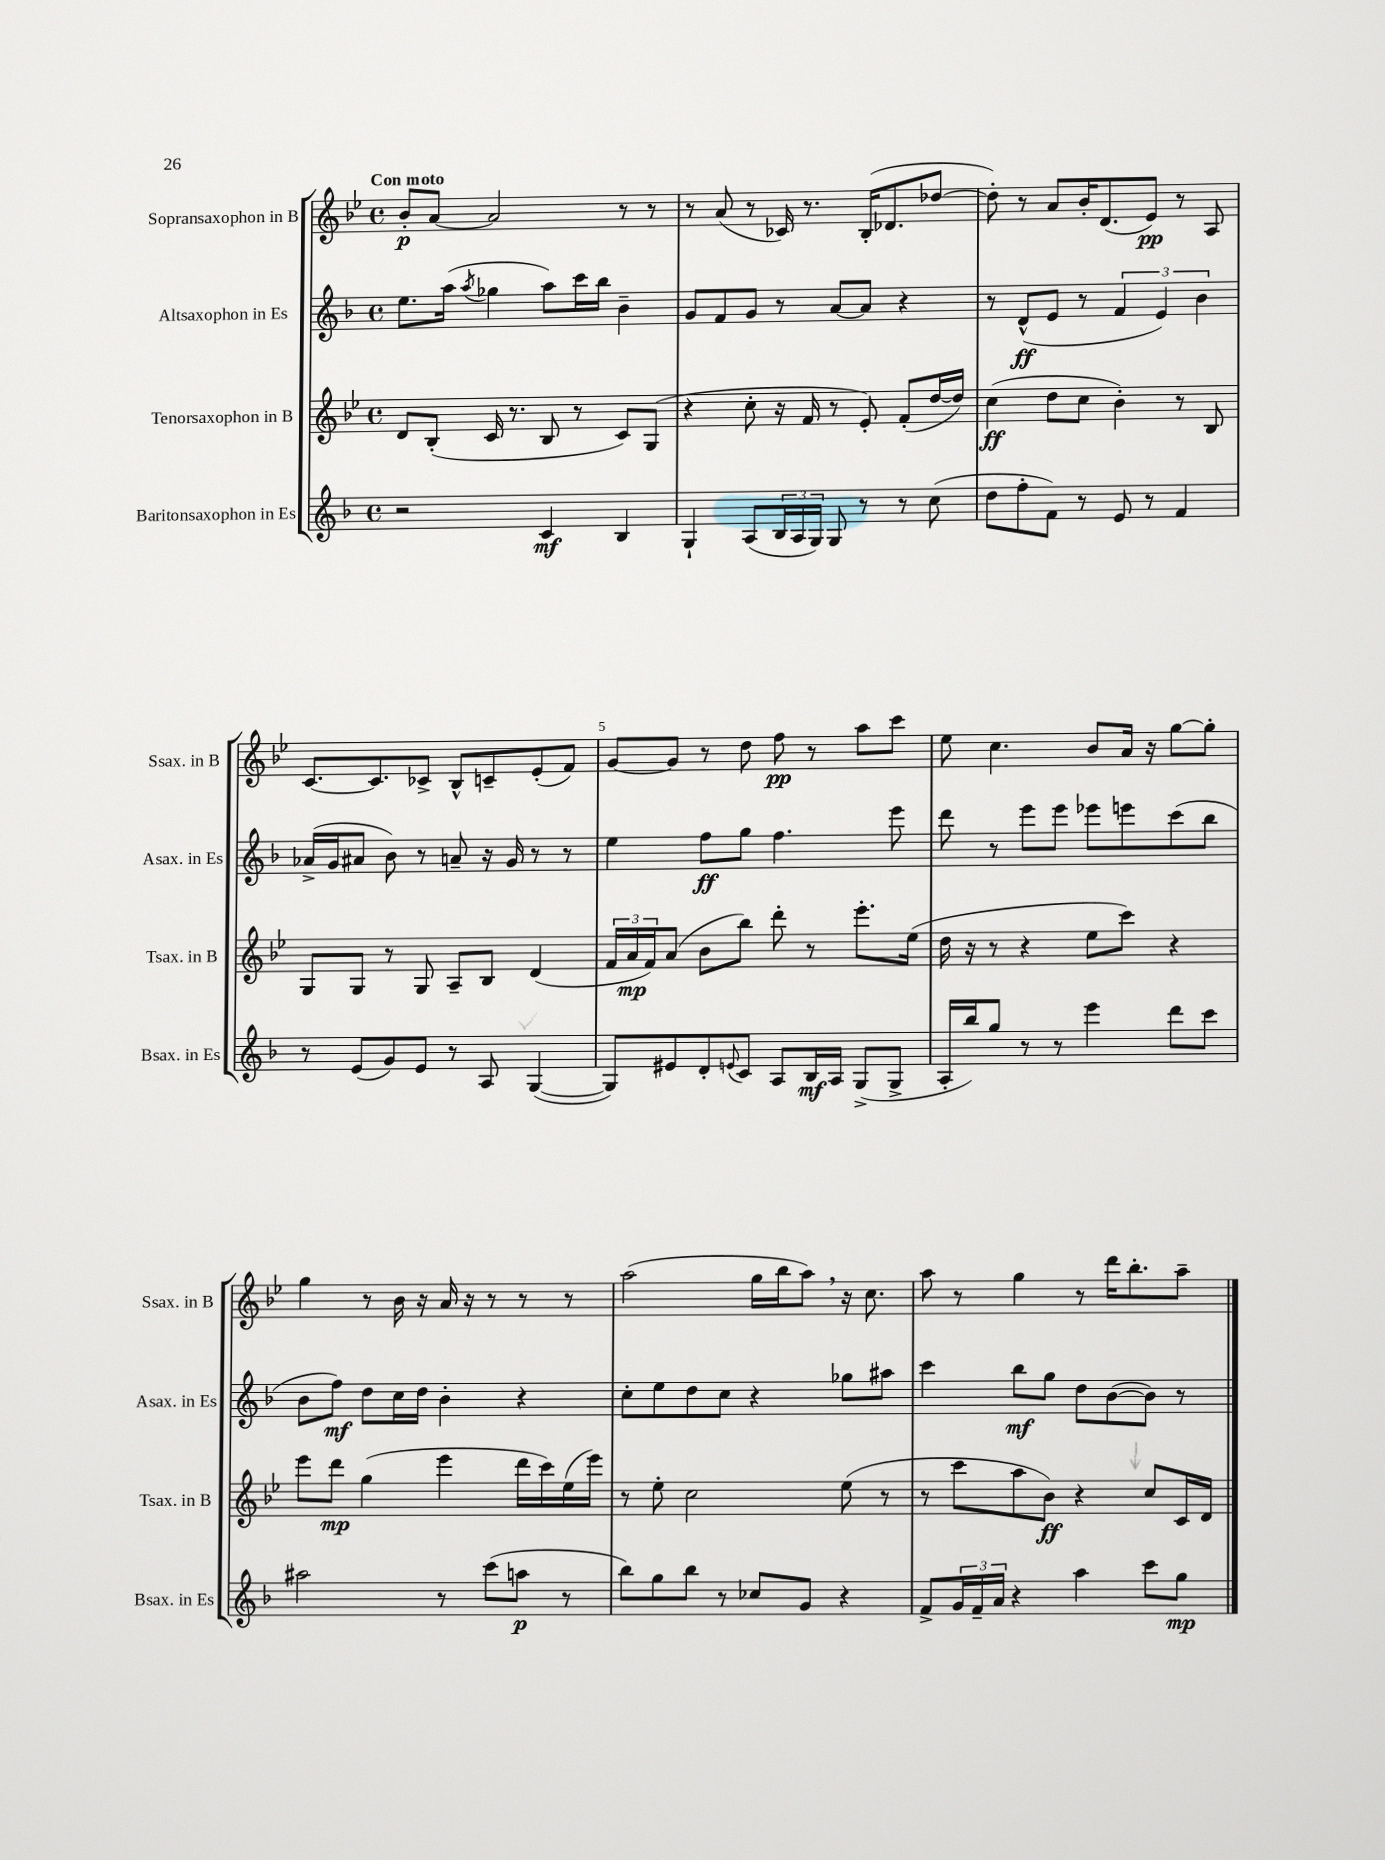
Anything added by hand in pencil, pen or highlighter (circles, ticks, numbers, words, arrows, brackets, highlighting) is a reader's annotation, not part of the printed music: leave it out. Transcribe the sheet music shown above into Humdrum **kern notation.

**kern	**dynam	**kern	**dynam	**kern	**dynam	**kern	**dynam
*part4	*part4	*part3	*part3	*part2	*part2	*part1	*part1
*staff4	*staff4	*staff3	*staff3	*staff2	*staff2	*staff1	*staff1
*I"Baritonsaxophon in Es	*	*I"Tenorsaxophon in B	*	*I"Altsaxophon in Es	*	*I"Sopransaxophon in B	*
*I'Bsax. in Es	*	*I'Tsax. in B	*	*I'Asax. in Es	*	*I'Ssax. in B	*
*clefG2	*	*clefG2	*	*clefG2	*	*clefG2	*
*k[b-]	*	*k[b-e-]	*	*k[b-]	*	*k[b-e-]	*
*M4/4	*	*M4/4	*	*M4/4	*	*M4/4	*
*met(c)	*	*met(c)	*	*met(c)	*	*met(c)	*
=1	=1	=1	=1	=1	=1	=1	=1
!	!	!	!	!	!	!LO:TX:a:B:t=Con moto	!
2r	.	8d/L	.	8.ee\L	.	8b-'/L	p
.	.	(8B-'/J	.	.	.	[8a/J	.
.	.	.	.	(16aa\Jk	.	.	.
.	.	.	.	8qaa/	.	.	.
.	.	16c/	.	4gg-X\	.	2a/]	.
.	.	8.r	.	.	.	.	.
4c/	mf	8B-/	.	8aa\L)	.	.	.
.	.	8r	.	16ccc\L	.	.	.
.	.	.	.	16bb-\JJ	.	.	.
4B-/	.	8c/L)	.	4b-~\	.	8r	.
.	.	(8G/J	.	.	.	8r	.
=2	=2	=2	=2	=2	=2	=2	=2
4G`/	.	4r	.	8g/L	.	8r	.
.	.	.	.	8f/	.	(8a/	.
(8A/L	.	8cc'\	.	8g/J	.	8r	.
24B-/L	.	16r	.	8r	.	16c-X/)	.
24A/	.	.	.	.	.	.	.
.	.	16f/	.	.	.	8.r	.
24G/JJ)	.	.	.	.	.	.	.
8G/	.	8r	.	[8a/L	.	.	.
8r	.	8e-'/)	.	8a/J]	.	(16B-'/KL	.
.	.	.	.	.	.	8.d-X/	.
8r	.	(8f'/L	.	4r	.	.	.
(8cc\	.	[16dd/L	.	.	.	[8dd-X/J	.
.	.	16dd/JJ])	.	.	.	.	.
=3	=3	=3	=3	=3	=3	=3	=3
8dd\L	.	(4cc\	ff	8r	.	8dd-'\])	.
8ff'\	.	.	.	(8d^^/L	ff	8r	.
8f\J)	.	8dd\L	.	8e/J	.	8a/L	.
8r	.	8cc\J	.	8r	.	16b-'/K	.
.	.	.	.	.	.	(8.d/	.
8e/	.	4b-'\)	.	6f/	.	.	.
8r	.	.	.	.	.	8e-/J)	pp
.	.	.	.	6e/)	.	.	.
4f/	.	8r	.	.	.	8r	.
.	.	.	.	6b-\	.	.	.
.	.	8B-/	.	.	.	8A/	.
!!LO:LB:g=z
=4	=4	=4	=4	=4	=4	=4	=4
8r	.	8G/L	.	(16a-X^/LL	.	[8.c/L	.
.	.	.	.	16g/J	.	.	.
(8e/L	.	8G/J	.	8a#X/J	.	.	.
.	.	.	.	.	.	8.c/]	.
8g/)	.	8r	.	8b-\)	.	.	.
8e/J	.	8G/	.	8r	.	8c-X^/J	.
8r	.	8A~/L	.	8an~/	.	8B-^^/L	.
8A/	.	8B-/J	.	16r	.	8cn~/	.
.	.	.	.	16g/	.	.	.
([4G/	.	(4d/	.	8r	.	(8e-'/	.
.	.	.	.	8r	.	8f/J)	.
=5	=5	=5	=5	=5	=5	=5	=5
8G/L])	.	24f/LL	.	4ee\	.	[8g/L	.
.	.	24a/	mp	.	.	.	.
.	.	24f/J)	.	.	.	.	.
8e#X/	.	(8a/J	.	.	.	8g/J]	.
8d'/	.	8b-\L	.	8ff\L	ff	8r	.
8qqen/	.	.	.	.	.	.	.
8c/J	.	8bb-\J)	.	8gg\J	.	8dd\	.
8A/L	.	8ddd'\	.	4.ff\	.	8ff\	pp
16B-/L	mf	8r	.	.	.	8r	.
16A/JJ	.	.	.	.	.	.	.
(8G^/L	.	8.eee-'\L	.	.	.	8aa\L	.
8G^/J	.	.	.	8eee\	.	8ccc\J	.
.	.	(16ee-\Jk	.	.	.	.	.
=6	=6	=6	=6	=6	=6	=6	=6
16A'/LL	.	16dd\	.	8ddd\	.	8ee-\	.
16bb-/J)	.	16r	.	.	.	.	.
8gg/J	.	8r	.	8r	.	4.cc\	.
8r	.	4r	.	8eee\L	.	.	.
8r	.	.	.	8eee\J	.	.	.
4eee\	.	8ee-\L	.	8eee-X\L	.	8b-/L	.
.	.	8ccc\J)	.	8eeen\	.	16a/Jk	.
.	.	.	.	.	.	16r	.
8ddd\L	.	4r	.	(8ccc\	.	[8gg\L	.
8ccc\J	.	.	.	8bb-\J	.	8gg'\J]	.
!!LO:LB:g=z
=7	=7	=7	=7	=7	=7	=7	=7
2aa#X\	.	8eee-\L	.	8b-\L	.	4gg\	.
.	.	8ddd\J	mp	8ff\J)	mf	.	.
.	.	(4gg\	.	8dd\L	.	8r	.
.	.	.	.	16cc\L	.	16b-\	.
.	.	.	.	16dd\JJ	.	16r	.
8r	.	4eee-\	.	4b-'\	.	16a/	.
.	.	.	.	.	.	16r	.
(8ccc\L	.	.	.	.	.	8r	.
8aan\J	p	16ddd\LL	.	4r	.	8r	.
.	.	16ccc\)	.	.	.	.	.
8r	.	(16ee-\	.	.	.	8r	.
.	.	16eee-\JJ)	.	.	.	.	.
=8	=8	=8	=8	=8	=8	=8	=8
8bb-\L)	.	8r	.	8cc'\L	.	(2aa\	.
8gg\	.	8ee-'\	.	8ee\	.	.	.
8bb-\J	.	2cc\	.	8dd\	.	.	.
8r	.	.	.	8cc\J	.	.	.
8cc-X/L	.	.	.	4r	.	16gg\LL	.
.	.	.	.	.	.	16bb-\J	.
8g/J	.	.	.	.	.	8aa,\J)	.
4r	.	(8ee-\	.	8gg-X\L	.	16r	.
.	.	.	.	.	.	8.cc\	.
.	.	8r	.	8aa#X\J	.	.	.
=9	=9	=9	=9	=9	=9	=9	=9
8f^/L	.	8r	.	4ccc\	.	8aa\	.
24g/L	.	8ccc\L	.	.	.	8r	.
24f~/	.	.	.	.	.	.	.
24a/JJ	.	.	.	.	.	.	.
4r	.	8aa\	.	8bb-\L	mf	4gg\	.
.	.	8b-\J)	ff	8gg\J	.	.	.
4aa\	.	4r	.	8dd\L	.	8r	.
.	.	.	.	([8b-\	.	16ddd\KL	.
.	.	.	.	.	.	8.bb-'\	.
8ccc\L	.	8cc/L	.	8b-\J])	.	.	.
8gg\J	mp	16c/L	.	8r	.	8aa~\J	.
.	.	16d/JJ	.	.	.	.	.
==	==	==	==	==	==	==	==
*-	*-	*-	*-	*-	*-	*-	*-
